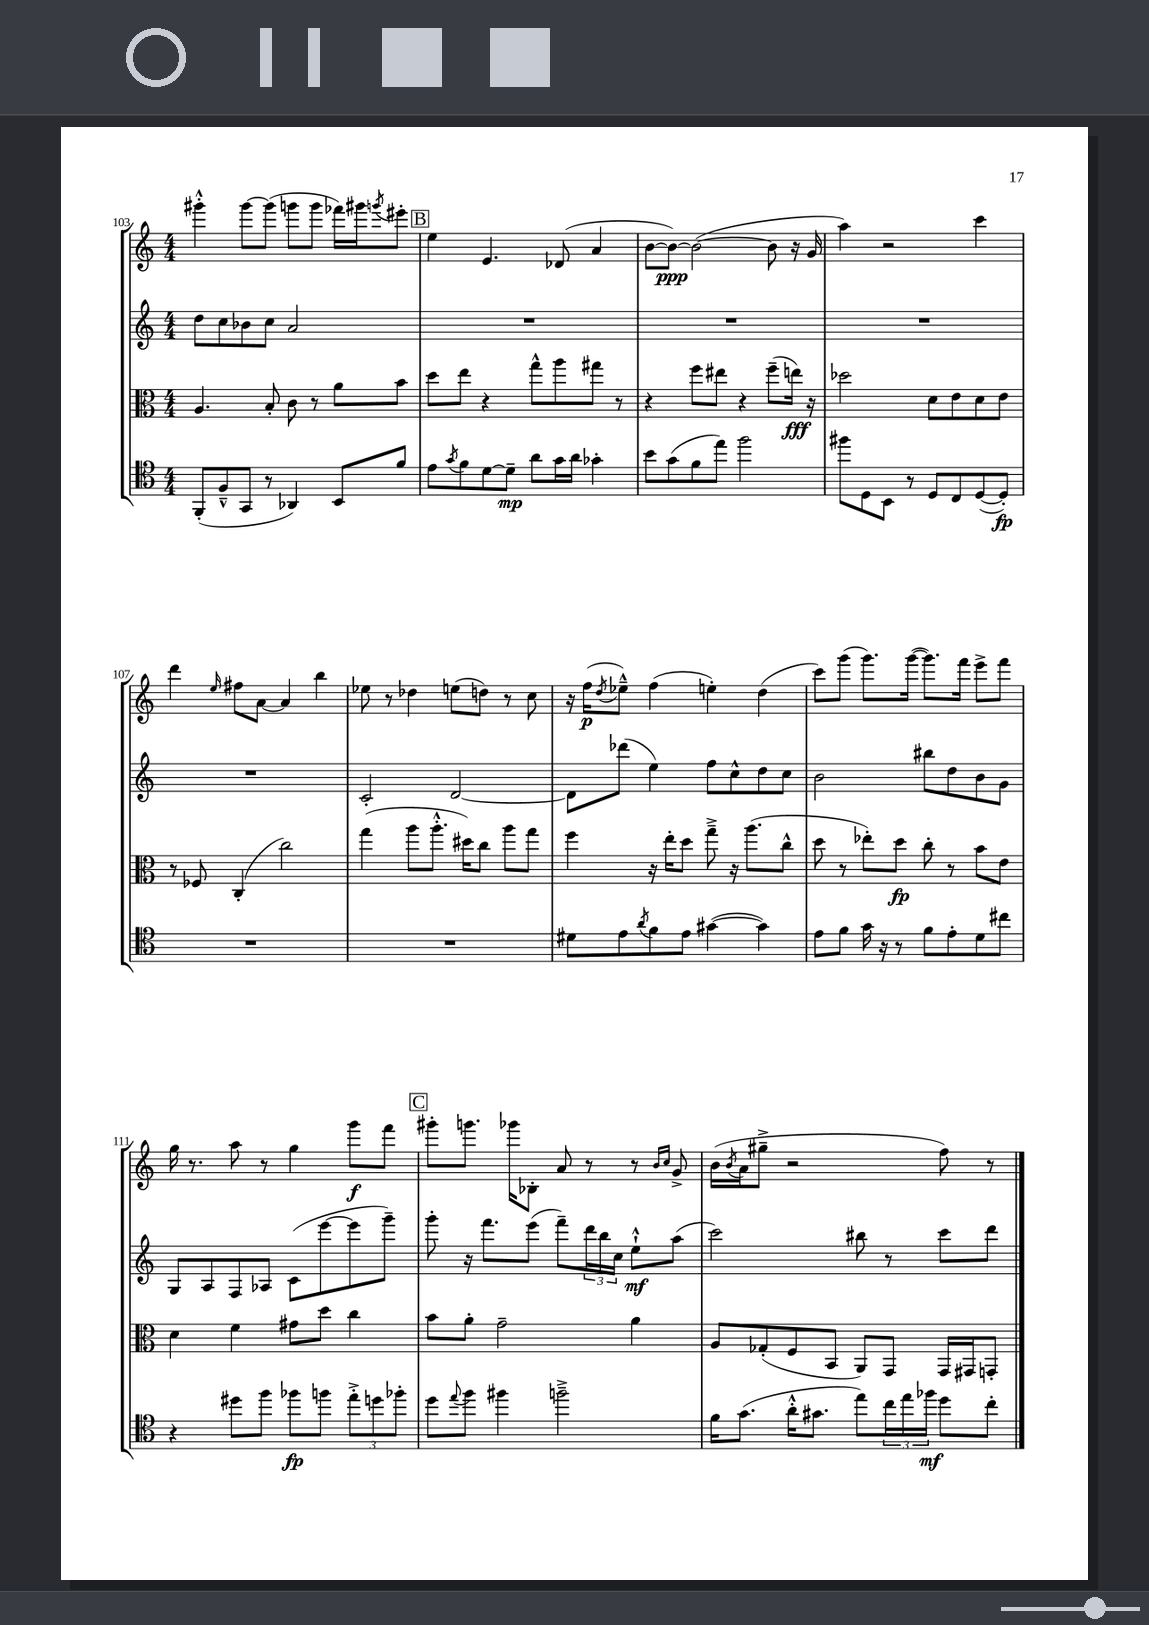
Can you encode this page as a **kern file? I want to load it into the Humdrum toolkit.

**kern	**kern	**kern	**kern
*staff4	*staff3	*staff2	*staff1
*clefC4	*clefC3	*clefG2	*clefG2
*k[]	*k[]	*k[]	*k[]
*M4/4	*M4/4	*M4/4	*M4/4
(8FF'	4.A	8dd	4ggg#'^^
8F~^^	.	8cc	.
8GG	.	8b-	[8ggg#
8r	8B'	8cc	(8ggg#]
4AA-)	8c	2a	8ggg
.	8r	.	8ggg
8BB	8a	.	16fff-)
.	.	.	16ggg#
.	.	.	8qggg
8f	8b	.	8eee#'
=	=	=	=
8e	8dd	1r	4ee
8qg	.	.	.
8f	8ee	.	.
[8d	4r	.	4.e
8d~]	.	.	.
8a	8gg^^	.	.
16g	8aa	.	(8d-
16a	.	.	.
4g-'	8gg#	.	4a
.	8r	.	.
=	=	=	=
8b	4r	1r	[8b
(8g	.	.	8b_)
8f	8ff	.	(2b_
8ee)	8ee#	.	.
2ff	4r	.	.
.	(8ff~	.	8b]
.	16ee)	.	16r
.	16r	.	16g
=	=	=	=
8ff#	2dd-	1r	4aa)
8D	.	.	.
8BB	.	.	2r
8r	.	.	.
8D	8d	.	.
8C	8e	.	.
([8D	8d	.	4ccc
8D'])	8e	.	.
=	=	=	=
1r	8r	1r	4ddd
.	8F-	.	.
.	.	.	16qqee
.	(4C'	.	8ff#
.	.	.	[8a
.	2cc)	.	4a]
.	.	.	4bb
=	=	=	=
1r	(4gg	2c'	8ee-
.	.	.	8r
.	8aa	.	4dd-
.	8.aa'^^	.	.
.	.	[2d	(8ee
.	16dd#)	.	.
.	8cc	.	8dd)
.	8aa	.	8r
.	8gg	.	8cc
=	=	=	=
8d#	4ff	8d]	16r
.	.	.	(16ff
.	.	.	8qdd
8e	.	(8ddd-	8ee-~^^)
8qa	.	.	.
8f	16r	4ee)	(4ff
.	16ee'	.	.
8e	8dd	.	.
([4g#	8gg~^	8ff	4ee')
.	16r	8cc^^	.
.	(8.aa	.	.
4g#])	.	8dd	(4dd
.	8cc^^	8cc	.
=	=	=	=
8e	8dd	2b	8ccc)
8f	8r	.	(8ggg
16g	8ee-')	.	8.ggg)
16r	.	.	.
8r	8dd	.	.
.	.	.	([16ggg
8f	8cc'	8bb#	8.ggg])
8e'	8r	8dd	.
.	.	.	16fff
8d	8b	8b	8eee^
8cc#	8e	8g	8fff
=	=	=	=
4r	4d	8G	16gg
.	.	.	8.r
.	.	8A	.
8dd#	4f	8F	8aa
8ff	.	8A-	8r
8ff-	8g#	(8c	4gg
8ff	8dd	[8eee	.
12ee'^	4cc	8eee]	8ggg
12dd	.	.	.
.	.	8ggg~)	8fff
12ff-'	.	.	.
=	=	=	=
8dd	8b	8ggg'	8ggg#'
8qqee	.	.	.
8ff	8a'	16r	8.ggg
.	.	8.fff	.
4ff#	2g~	.	.
.	.	.	16ggg-
.	.	(8eee	8B-'
2ff~^	.	8fff~)	8a
.	.	24ddd	8r
.	.	24bb	.
.	.	24cc	.
.	4a	8ee`^^	8r
.	.	.	16qqb
.	.	.	16qqcc
.	.	(8aa	8g^
=	=	=	=
16f	8A	2ccc)	(16b
.	.	.	8qb
(8.g	.	.	16a
.	(8G-'	.	8gg#~^
16a'^^	8F	.	2r
8.g#	.	.	.
.	8BB	.	.
8ee)	8AA)	8bb#	.
24cc	8GG	8r	.
24ee	.	.	.
24ff-	.	.	.
8dd	16GG	8ccc	8ff)
.	16GG#	.	.
8cc'	8GG'	8ddd	8r
==	==	==	==
*-	*-	*-	*-
